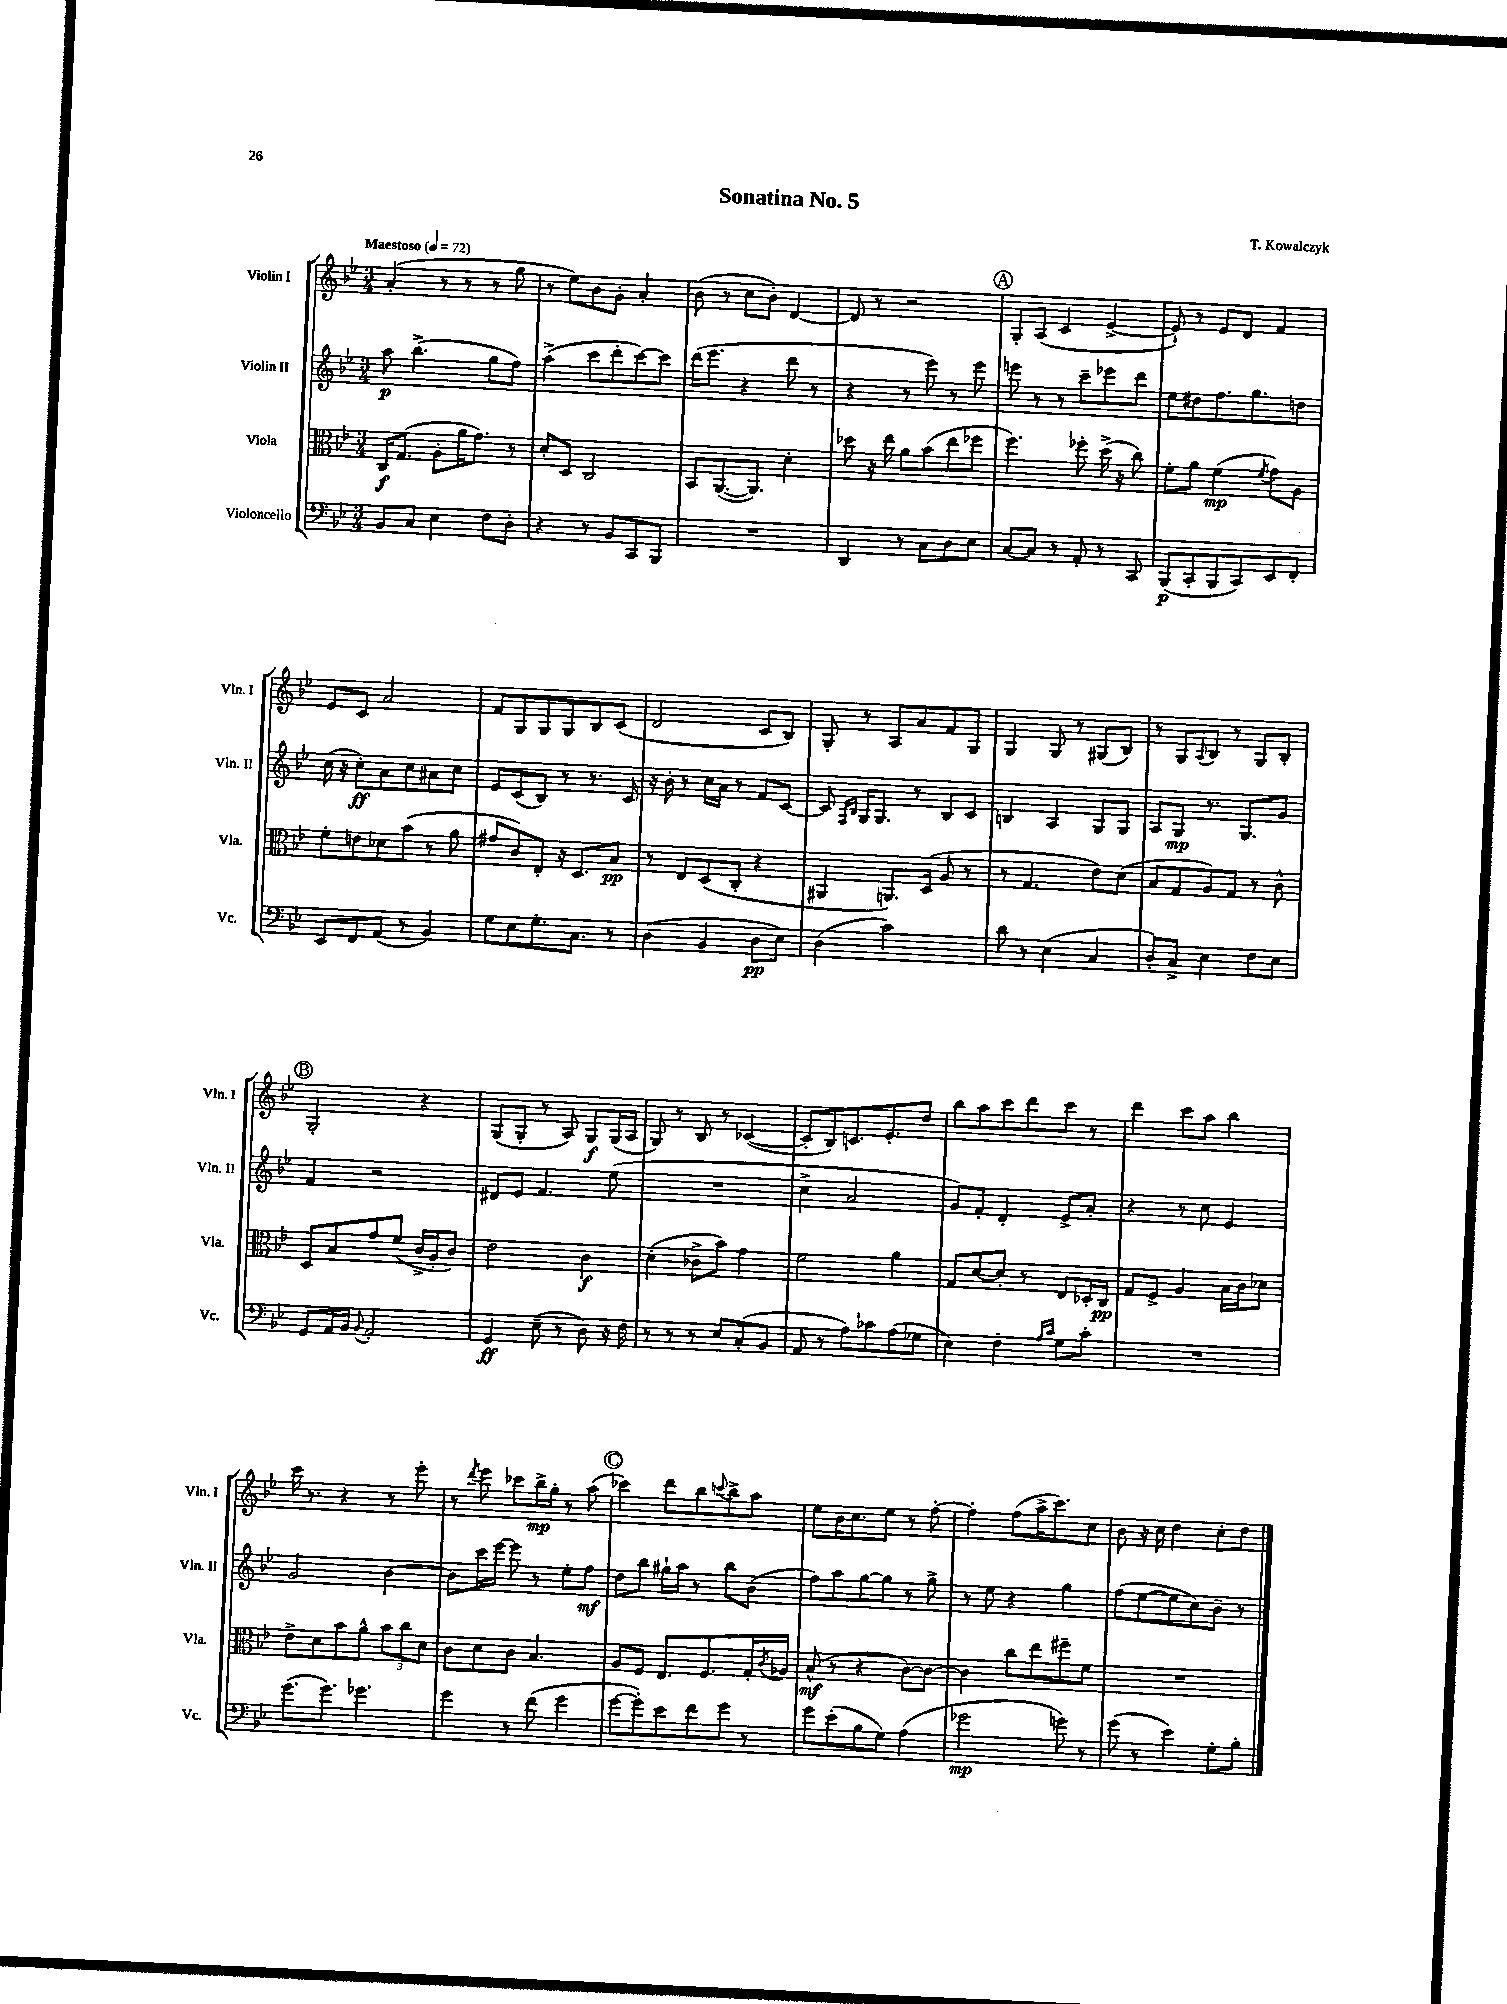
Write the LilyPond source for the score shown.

\header { title = "Sonatina No. 5" composer = "T. Kowalczyk" }
<<
\new StaffGroup <<
\new Staff = "s0" \with { instrumentName = "Violin I" shortInstrumentName = "Vln. I" } {
    \clef treble \key bes \major \numericTimeSignature \time 3/4 \tempo "Maestoso" 4 = 72
    a'4-.( r8 r8 r8 g''8 |
    r8 ees''8) bes'8 g'8-. a'4-. |
    bes'8( r8 c''8 bes'8-.) d'4~ |
    d'8 r8 r2 |
    \mark \markup { \circle "A" } g8-. a8( c'4 ees'4~-> |
    ees'8-!) r8 ees'8 d'8 f'4 |
    ees'8 c'8 a'2 |
    f'8 g8 g8 g8 bes8 c'8( |
    d'2 c'8 bes8) |
    g8-. r8 a8 a'8 f'8 g8 |
    g4 g8 r8 gis8( bes8) |
    r8 g8 \appoggiatura { a8 } bes8 r8 g8 bes8-. |
    \mark \markup { \circle "B" } g2-. r4 |
    g8( g8-. r8 a8) g8\f g16( a16 |
    g8) r8 bes8 r8 ces'4~( |
    ces'8-. bes8) c'8. ees'8.-. d''8 |
    bes''8 a''8 c'''8 d'''8 c'''8 r8 |
    d'''4 c'''8 a''8 bes''4 |
    c'''16 r8. r4 r8 ees'''8-. |
    r8 \acciaccatura { d'''8 } ees'''8 ces'''8 bes''16->\mp g''16-. r8 a''8( |
    \mark \markup { \circle "C" } ces'''4) d'''8 bes''8 \appoggiatura { c'''8 } bes''8-> a''8 |
    ees''8 bes'16 c''8. ees''8 r8 f''8~-. |
    f''4-. f''8( a''16-> c'''8.) c''8 |
    bes'8 r16 c''16 d''4 c''8-. d''8 \bar "|." |
}
\new Staff = "s1" \with { instrumentName = "Violin II" shortInstrumentName = "Vln. II" } {
    \clef treble \key bes \major \numericTimeSignature \time 3/4
    a''8\p bes''4.->( g''8 f''8) |
    a''4->( c'''8 d'''8-. c'''8~) c'''8 |
    d'''16( ees'''8. r4 d'''8 r8 |
    r4 r8 ees'''8) r8 ees'''8 |
    \mark \markup { \circle "A" } e'''8 r8 r8 c'''8-- ees'''8 d'''8 |
    ees''8 dis''8 f''8. g''8. d''8 |
    c''16( r16 c''8-.\ff) a'8 c''8 ais'8 c''8 |
    ees'8 c'8( bes8) r8 r8. c'16 |
    r16 bes'16-. r8 c''16 a'16 r8 f'8 c'8~ |
    c'8 \grace { f16 bes16 } g16 g8. r8 bes8 c'8 |
    b4 a4 g8 g8 |
    a8 g8\mp r8. g8. g'8 |
    \mark \markup { \circle "B" } f'4 r2 |
    dis'8 ees'8 f'4. ees''8( |
    R2. |
    c''4-> a'2 |
    g'8) f'8-. d'4-. ees'8-> a'8-. |
    r4 r8 c''8 ees'4 |
    g'2 bes'4~ |
    bes'8 c'''16 ees'''16~ ees'''8 r8 ees''8-. f''8\mf |
    \mark \markup { \circle "C" } d''8 bes''8 gis''16-! a''16 r8 bes''8 bes'8( |
    f''8) a''8 g''8~ g''8 r8 g''8-> |
    r8 ees''8 r4 g''4 |
    f''8( ees''8~ ees''8 c''8) bes'8-- r8 \bar "|." |
}
\new Staff = "s2" \with { instrumentName = "Viola" shortInstrumentName = "Vla." } {
    \clef alto \key bes \major \numericTimeSignature \time 3/4
    c16\f g8.( a8-. a'16 g'8.) r8 |
    d'8-. d8 c2 |
    bes,8 a,8.~( a,8.) d'4-. |
    des''8 r16 ees''16 a'8 bes'8( ees''8 fes''8 |
    \mark \markup { \circle "A" } f''4.) fes''8-. d''16->( r16 c''8) |
    f'8-. a'8 f'4\mp( \acciaccatura { f'8 } g'8) a8 |
    f'8-. e'8 des'8 bes'8( r8 a'8 |
    gis'8 c'8) ees8-. r16 d8. bes8\pp |
    r8 ees8 d8( c8-. r4 |
    ais,4 a,8.) d16( a8 r8 |
    r8 g4. ees'8) d'8( |
    bes8 g8 a8) g8 r8 c'8-^ |
    \mark \markup { \circle "B" } d8 bes8 g'8 f'8( c'16-> a16-. c'8) |
    ees'2 c'4\f |
    d'4-.( ces'8-> bes'8) g'4 |
    f'2 a'4 |
    g8 d'8~ d'8-. r8 ees8 des16-. c16\pp |
    g8 f8-> a4 bes16 c'16 des'8 |
    ees'8-> d'8 bes'8 a'8-^ \tuplet 3/2 { bes'8 c''8 d'8 } |
    c'8 d'8 c'8 bes4. |
    \mark \markup { \circle "C" } a8 f8 ees8. f8. g16-. \acciaccatura { c'8 } aes16 |
    bes8-^\mf( r8 r4 c'8~) c'8~ |
    c'4 c''8 ees''8 fis''8-- f'8 |
    R2. \bar "|." |
}
\new Staff = "s3" \with { instrumentName = "Violoncello" shortInstrumentName = "Vc." } {
    \clef bass \key bes \major \numericTimeSignature \time 3/4
    bes,8 c8 ees4 f8 d8-. |
    r4 r8 bes,8 c,8 bes,,8 |
    R2. |
    d,4 r8 c8 d8 ees8 |
    \mark \markup { \circle "A" } c8~ c8 r8 a,8-. r8 c,8 |
    bes,,8\p( c,8-. bes,,8 c,8) ees,8 f,8-. |
    ees,8 f,8 a,8( r8 bes,4) |
    g8 ees8 g8.-. c8. r8 |
    d4( bes,4 d8\pp ees8) |
    d4( c'2) |
    d'8 r8 ees4( c4 |
    d8-.) c8-> ees4 f8 ees8 |
    \mark \markup { \circle "B" } g,8 a,16 bes,16 \appoggiatura { bes,8 } a,2-. |
    g,4\ff ees8--( r8 d8) r16 f16 |
    r8 r8 r8 ees8 c8-.( bes,8 |
    a,8 r8 a8) ces'8 a8( ges8 |
    ees4) f4-. \grace { a16 c'16 } g8 c'8-. |
    R2. |
    g'8.( g'8.) ges'4. |
    g'4 r8 f'8( g'4 |
    \mark \markup { \circle "C" } g'8~ g'8-.) ees'8 f'8 g'8 r8 |
    g'8 ees'8-.( bes8 g8) a4( |
    ges'2\mp g'8) r8 |
    g'8( r8 ees'4) g8-. bes8-. \bar "|." |
}
>>
>>
\layout { \context { \Score \remove "Bar_number_engraver" } }
